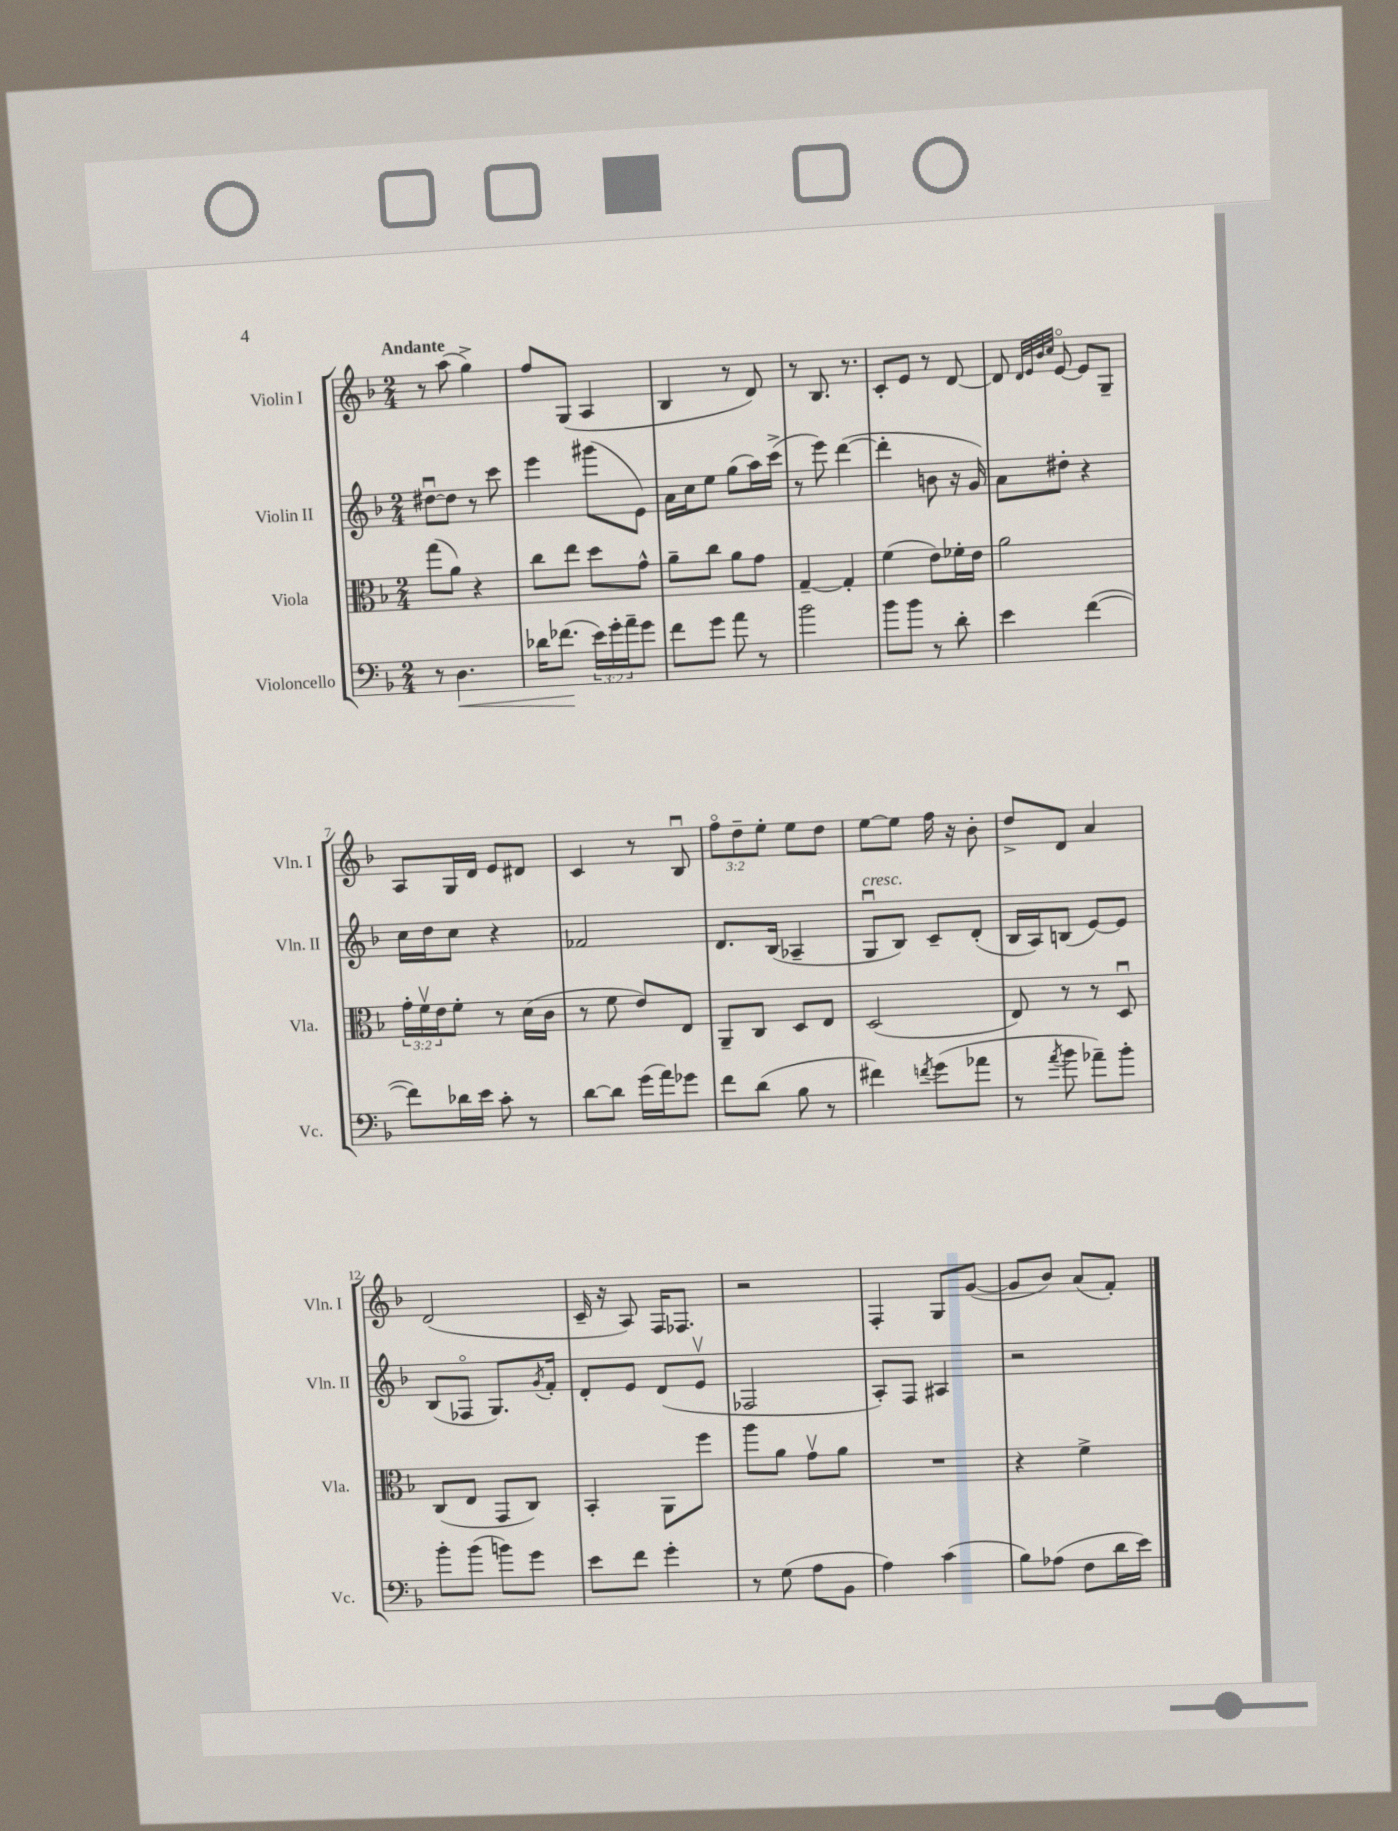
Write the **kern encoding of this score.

**kern	**kern	**kern	**kern
*staff4	*staff3	*staff2	*staff1
*clefF4	*clefC3	*clefG2	*clefG2
*k[b-]	*k[b-]	*k[b-]	*k[b-]
*M2/4	*M2/4	*M2/4	*M2/4
8r	(8gg\L	[8dd#u\L	8r
4.D\	8a\J)	8dd#\]J	(8aa\
.	4r	8r	4gg^\)
.	.	8ccc\	.
=	=	=	=
16d-\LK	8cc\L	4eee\	8ff/L
(8.f-\J	.	.	.
.	8ee\J	.	(8G/J
24e\LL)	8dd\L	(8ggg#\L	4A/
24g'\	.	.	.
24a~\J	.	.	.
8g\J	8g^^\J	8e\J)	.
=	=	=	=
8f\L	8a~\L	16a\LL	4B-/
.	.	16cc\J	.
8g\J	8cc\J	8ee\J	.
8a\	8a\L	(8gg\L	8r
8r	8g\J	16aa\L)	8d/)
.	.	(16ccc^\JJ	.
=	=	=	=
2b-\	[4G~/	8r	8r
.	.	8eee\)	8.B-/
.	4G'/]	([4ddd\	.
.	.	.	8.r
=	=	=	=
8b-\L	(4f\	4ddd'\]	8c'/L
8b-\J	.	.	8e/J
8r	8e\L)	8b\	8r
8d'\	16f-'\L	16r	[8d/
.	16e\JJ	16g/)	.
=	=	=	=
4e\	2a\	8a\L	8d/]
.	.	.	32qqd/LLL
.	.	.	32qqe/
.	.	.	32qqb-/
.	.	.	32qqcc/JJJ
.	.	8dd#'\J	[8eo/
([4f\	.	4r	8e/]L
.	.	.	8G~/J
=	=	=	=
8f\]L)	24g'\LL	16cc\LL	8A/L
.	24fv\	.	.
.	.	16dd\J	.
.	24e\J	.	.
16d-\L	8f'\J	8cc\J	16G/L
16e\JJ	.	.	16d/JJ
8c'\	8r	4r	8e/L
8r	(16d\LL	.	8d#/J
.	16c\JJ	.	.
=	=	=	=
[8d\L	8r	2f-/	4c/
8d\]J	8f\	.	.
(16g\LL	8e/L)	.	8r
16a\J)	.	.	.
8g-\J	8E/J	.	8B-u/
=	=	=	=
8f\L	8AA~/L	8.d/L	12ffo\L
.	.	.	12dd~\
(8d\J	8C/J	.	.
.	.	.	12ee'\J
.	.	(16B-/Jk	.
8B-\	8D/L	4A-~/	8ee\L
8r	8E/J	.	8dd\J
=	=	=	=
4f#\)	(2D/	8Gu/L	[8ee\L
.	.	8B-/J)	8ee\]J
8qf/	.	.	.
(8g\L	.	8c~/L	16ff\
.	.	.	16r
8a-\J	.	(8d'/J	8b-'\
=	=	=	=
8r	8E/)	16B-/LL	8dd^/L
.	.	16A/J)	.
8qa/	.	.	.
8b-\	8r	(8B/J	8d/J
8a-~\L)	8r	[8e/L)	4a/
8b-'\J	8Du/	8e/]J	.
=	=	=	=
8b-'\L	(8C/L	(8B-/L	(2d/
(8b-\J	8E/J	8F-o/J	.
8b\L)	8GG/L	8.G/L)	.
8g\J	8C/J)	.	.
.	.	8qg/	.
.	.	16f'/Jk	.
=	=	=	=
8e\L	4BB-'/	8d'/L	16c~/
.	.	.	16r
8f\J	.	8e/J	8A/)
4g'\	8AA\L	(8d/L	16F/LK
.	.	.	8.F-/J
.	8ff\J	8ev/J	.
=	=	=	=
8r	8aa\L	2F-/	2r
(8G\	8a\J	.	.
8A\L	8gv\L	.	.
8BB-\J	8a\J	.	.
=	=	=	=
4A\)	2r	8A'/L)	4F'/
.	.	8F/J	.
(4c\	.	4A#/	8G/L
.	.	.	([8g/J
=	=	=	=
8B-\L)	4r	2r	8g/]L
(8A-\J	.	.	8b-/J)
8F\L	4f^\	.	(8a/L
16d\L	.	.	8f'/J)
16e\JJ)	.	.	.
==	==	==	==
*-	*-	*-	*-
